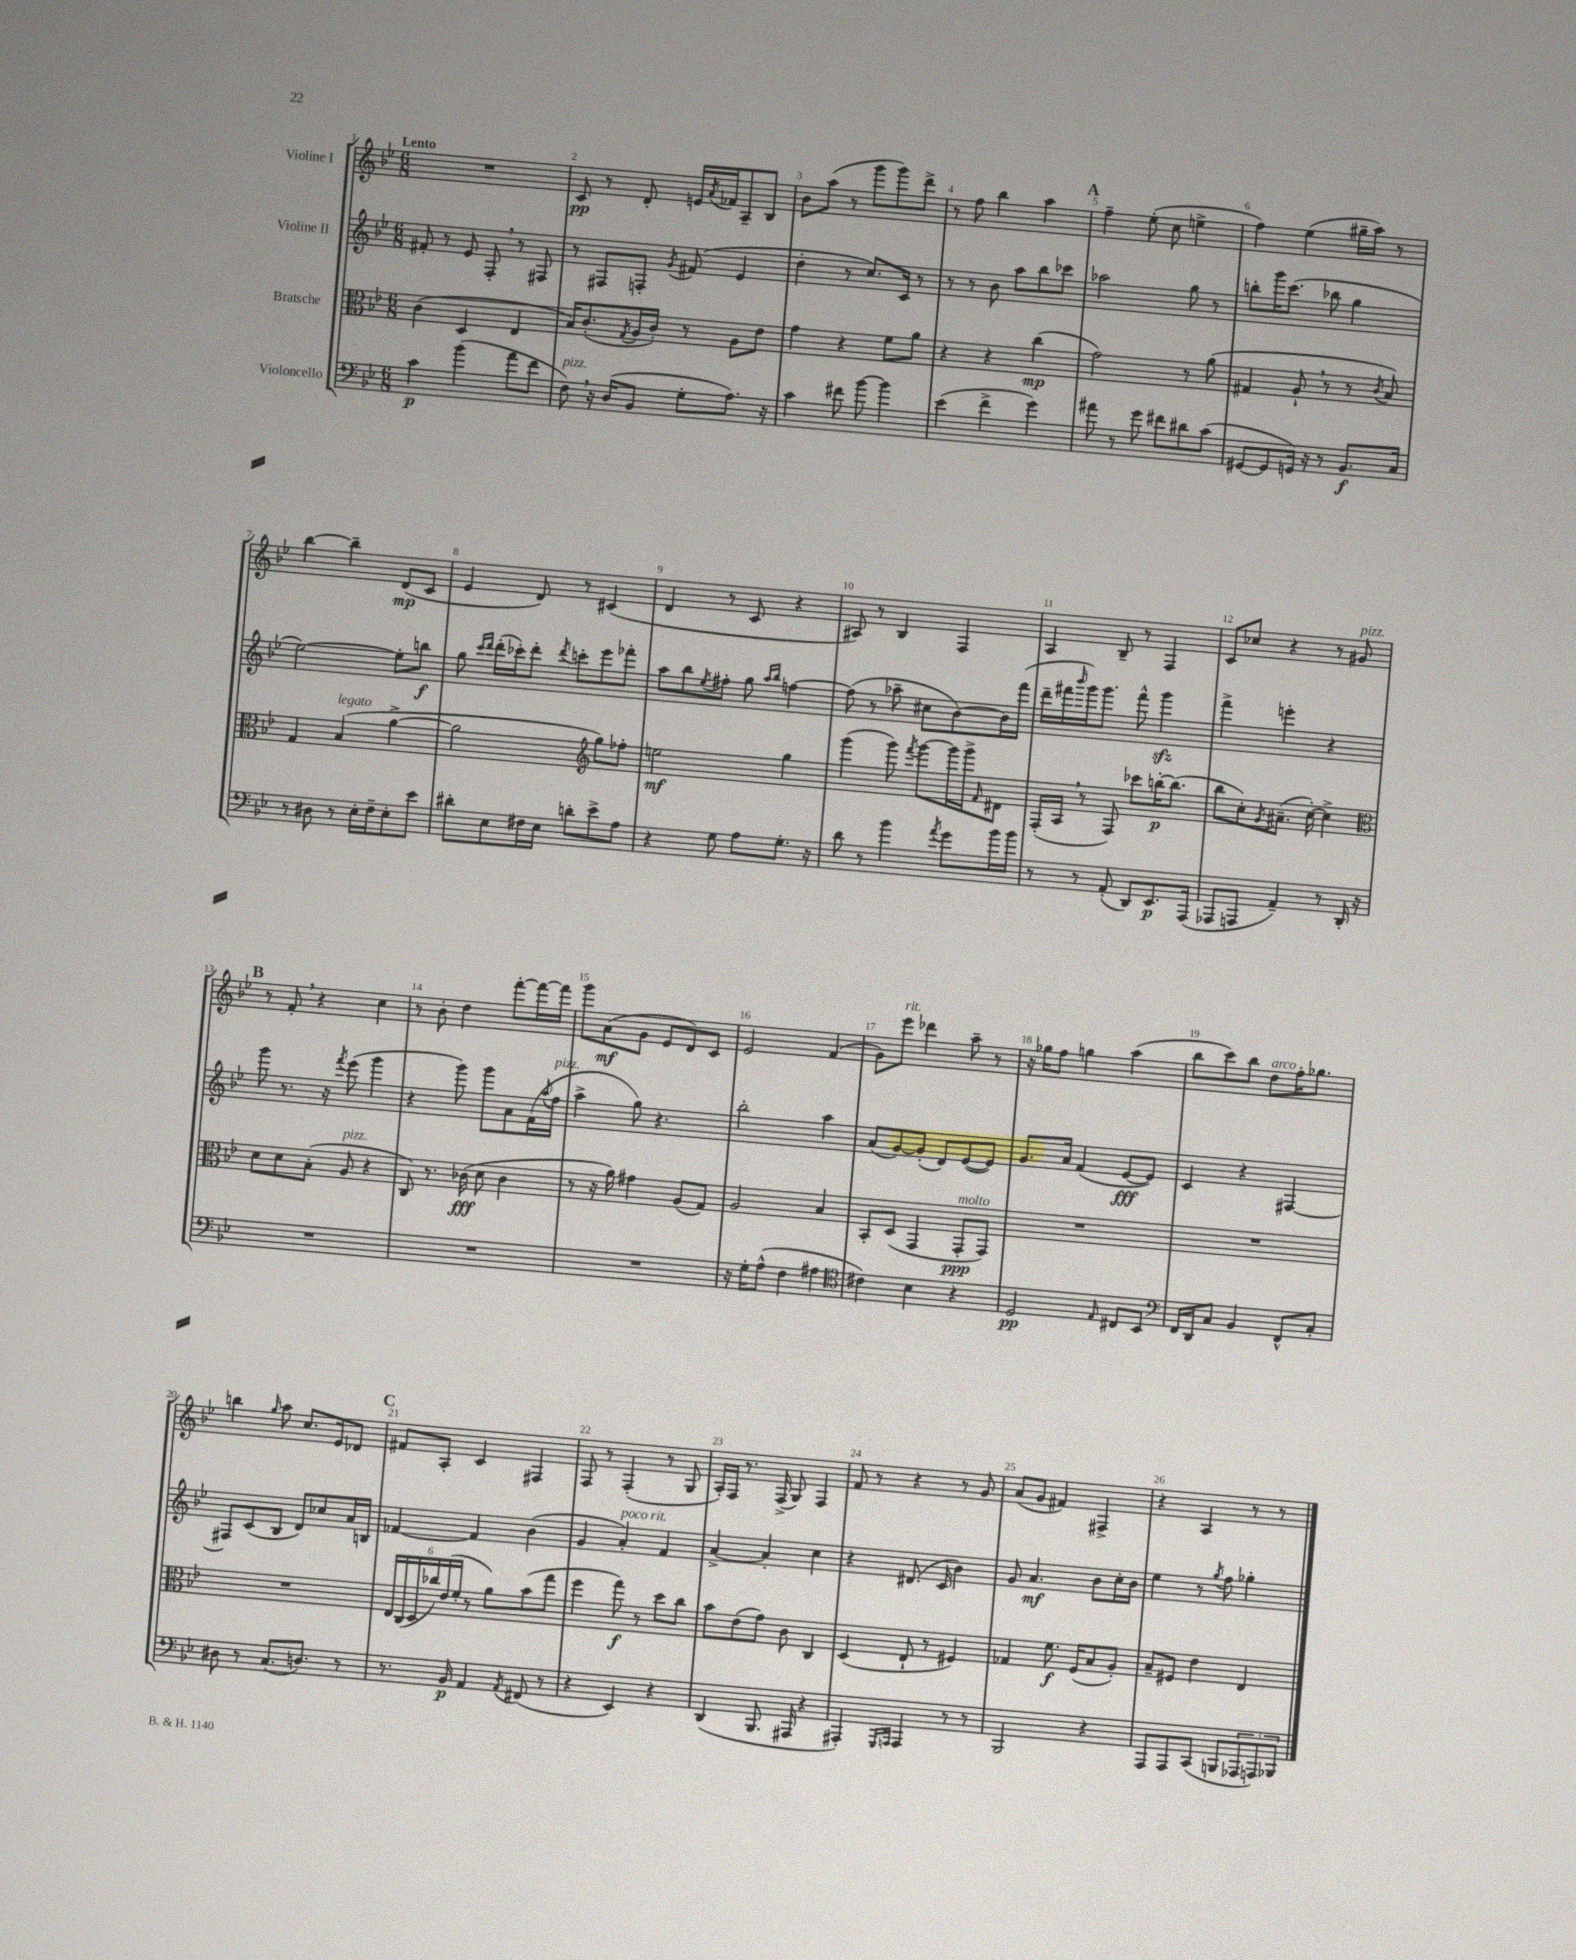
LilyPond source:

<<
\new StaffGroup <<
\new Staff = "s0" \with { instrumentName = "Violine I" } {
    \clef treble \key bes \major \numericTimeSignature \time 6/8 \tempo "Lento"
    R2. |
    c'8\pp r8 d'8-. e'16 \acciaccatura { a'8 } fes'16 a8-- bes8 |
    bes'8 a''8( r8 g'''8 g'''8) d'''8-> |
    r8 f''8 bes''4 a''4 |
    \mark \markup { \bold "A" } f''4-- ees''8-.( c''8 e''4-> |
    f''4) ees''4( gis''16-- a''16) r8 |
    bes''4~ bes''4-- d'8\mp( c'8 |
    ees'4 d'8) r8 cis'4( |
    d'4 r8 c'8 r4 |
    ais8) r8 bes4 f4 |
    a4 bes8-- r8 f4 |
    c'8 ces''8 r4 r8 gis'8^\markup { \italic "pizz." } |
    \mark \markup { \bold "B" } r8 f'8-. \breathe r4 c''4 |
    r8 bes'8-. d''4 f'''8~-. f'''16~ f'''16 |
    g'''8 a'8\mf( g'8 ees'8 d'8) c'8 |
    ees'2 f'4( |
    g'8) ees'''8^\markup { \italic "rit." } des'''4 a''8-- r8 |
    r16 ges''16 f''8 g''4 a''4( |
    bes''8 c'''8) bes''8 d''8^\markup { \italic "arco" } f''16-. ges''8. |
    b''4 \grace { g''16 } a''8 c''8. ees'16 des'8 |
    \mark \markup { \bold "C" } fis'8 a8-. c'4 fis4 |
    f8 r8 f4-.( r8 g8 |
    a16-.) f16 r8. f16->( g8) f4 |
    f'8 r8 r4 r8 g'8 |
    a'8( g'8 fis'4) fis4-> |
    r4 a4 r8 r8 \bar "|." |
}
\new Staff = "s1" \with { instrumentName = "Violine II" } {
    \clef treble \key bes \major \numericTimeSignature \time 6/8
    fis'8-. r8 ees'8 f8-. \breathe r8 fis8 |
    r8 fis8 f8-. \acciaccatura { g'8 } fis'8( ees'4 |
    d''4-. r8 c''8.) c'16 r8 |
    r8 r8 bes'8 a''8 bes''8 ces'''8 |
    \mark \markup { \bold "A" } aes''2 g''8 r8 |
    b''8-. g'''16 c'''8.( bes''8 g''4 |
    ees''2~) ees''8-. b''8\f |
    g''8 \grace { c'''16 d'''16 } d'''16-.( ces'''16-.) d'''8-. \acciaccatura { d'''8 } c'''8-. ees'''8 fes'''8-. |
    a''8 bes''8 \acciaccatura { ees''8 } fis''8-. g''8 \grace { a''16 bes''16 } f''4~ |
    f''8( r8 aes''8-- cis''8 bes'8~) bes'16 f'''16( |
    d'''16-- fis'''16 \grace { bes'''16 } g'''16) g'''8. fis'''8-^ g'''4\sfz |
    f'''4-> e'''4-. r4 |
    \mark \markup { \bold "B" } g'''8 r8. r16 \acciaccatura { f'''8 } ees'''8( g'''4 |
    r4 g'''8) g'''8 a'8 f'16( \acciaccatura { a''8 } f''16^\markup { \italic "pizz." } |
    a''4-> g''8) r4. |
    bes''2-. a''4 |
    a'8( g'8~) g'8-.( d'8) ees'8~( ees'8) |
    g'8. a'16 f'4( ees'8~\fff ees'8) |
    c'4 r4 fis4~ |
    fis8 c'8( bes8 d'8) ces''8 a'16 b16 |
    \mark \markup { \bold "C" } fes'4~ fes'4 bes'4( |
    g'4 a'4-.^\markup { \italic "poco rit." }) f'4 |
    a'4~-> a'4-. c''4 |
    r4 dis'8.( c'16 bes'4) |
    g'8 a'4.\mf bes'8 c''16-. bes'16 |
    ees''4 r8 \acciaccatura { g''8 } f''8 ges''4-. \bar "|." |
}
\new Staff = "s2" \with { instrumentName = "Bratsche" } {
    \clef alto \key bes \major \numericTimeSignature \time 6/8
    c'4( d4 ees4 |
    bes16) c'8.-.( \acciaccatura { g8 } a16 c'16-.) r8 a8 ees'8 |
    g'4 r4 f'8 a'8 |
    r4 r4 c''4\mp( |
    \mark \markup { \bold "A" } g'2) r8 a'8( |
    gis4 a8-! \breathe r8 r8 \acciaccatura { c'8 } bes8) |
    g4 bes4^\markup { \italic "legato" }( a'4~-> |
    a'2 \clef treble g''8) fes''8-. |
    e''2\mf g''4 |
    g'''4( g'''8) \acciaccatura { f'''8 } g'''8~ g'''16 g'''16-> \grace { f'16 } dis'8 |
    f16-.( a16 \breathe r8 f8) ces'''8 b''16~-.\p b''8.( |
    bes''8 c''8-.) \acciaccatura { g'8 } ais'8.--( c''16~-.) c''4-> |
    \mark \markup { \bold "B" } \clef alto d'8 d'8 bes8-.( a8^\markup { \italic "pizz." } r4 |
    c8) r8. ces'16\fff( d'8 ces'4 |
    r8 r16 a'16) gis'4 a8( g8) |
    a2 bes4 |
    bes,8-. d8( g,4 g,8-.\ppp^\markup { \italic "molto" } g,8) |
    R2. |
    R2. |
    R2. |
    \mark \markup { \bold "C" } \tuplet 6/4 { ees16 c16( d16 ces''16) ees'16( f'16-. } r8 a'8) bes'8( g''8 |
    f''4 g''8\f) r8 d''8 c''8 |
    bes'8 ees'8( g'8) c'8 c4 |
    d4( ees8-! r8 fis4) |
    ges4 f'8.\f f16( bes8 a8-.) |
    bes8-- fis8 ees'4 ees4 \bar "|." |
}
\new Staff = "s3" \with { instrumentName = "Violoncello" } {
    \clef bass \key bes \major \numericTimeSignature \time 6/8
    c'4\p bes'4( a'8 f'8 |
    f8^\markup { \italic "pizz." }) \breathe r16 d16( bes,8 g8-. a8.) r16 |
    c'4 fis'8 bes'8~ bes'4 |
    ees'4( f'4-> g'4) |
    \mark \markup { \bold "A" } ais'8 r8 g'8 fis'8 dis'8 c'8( |
    gis,8~ gis,8 g,16) r16 r8 bes,8.\f c16 |
    r8 dis8 r8 ees16-. f16-- ees8-. ees'8 |
    dis'8-. ees8 fis16 ees16 d'8-. ees'8-> a8 |
    r4 g8 a8 g8.-. r16 |
    d'8 r8 bes'4 \acciaccatura { a'8 } g'8 bes'16 bes'16 |
    r8 r8 a,8-.( d,8) ees,8.\p a,,16( |
    aes,,8 a,,8 a,4--) r8 d,16-. r16 |
    \mark \markup { \bold "B" } R2. |
    R2. |
    R2. |
    r16 g16-. a8-^( f4 ais4 |
    \clef tenor cis'4) bes4 r4 |
    d2\pp \grace { ees16 } cis8 bes,8 |
    \clef bass f,16 d,16 c8 bes,4 f,8-^ c8-. |
    dis8 r8 c8.( d8.) r8 |
    \mark \markup { \bold "C" } r8. bes,16\p a,4 \acciaccatura { a,8 } fis,8( r8 |
    r4 ees,4) r4 |
    d,4( bes,,8. ais,,16 r4 |
    ais,,4-.) \grace { g,,16 a,,16 } a,,4 r8 r8 |
    bes,,2 r4 |
    a,,8 a,,8 c,8( b,,8 \tuplet 3/2 { aes,,8 a,,8) bes,,8 } \bar "|." |
}
>>
>>
\layout { \context { \Score \override BarNumber.break-visibility = ##(#f #t #t) barNumberVisibility = #all-bar-numbers-visible } }
